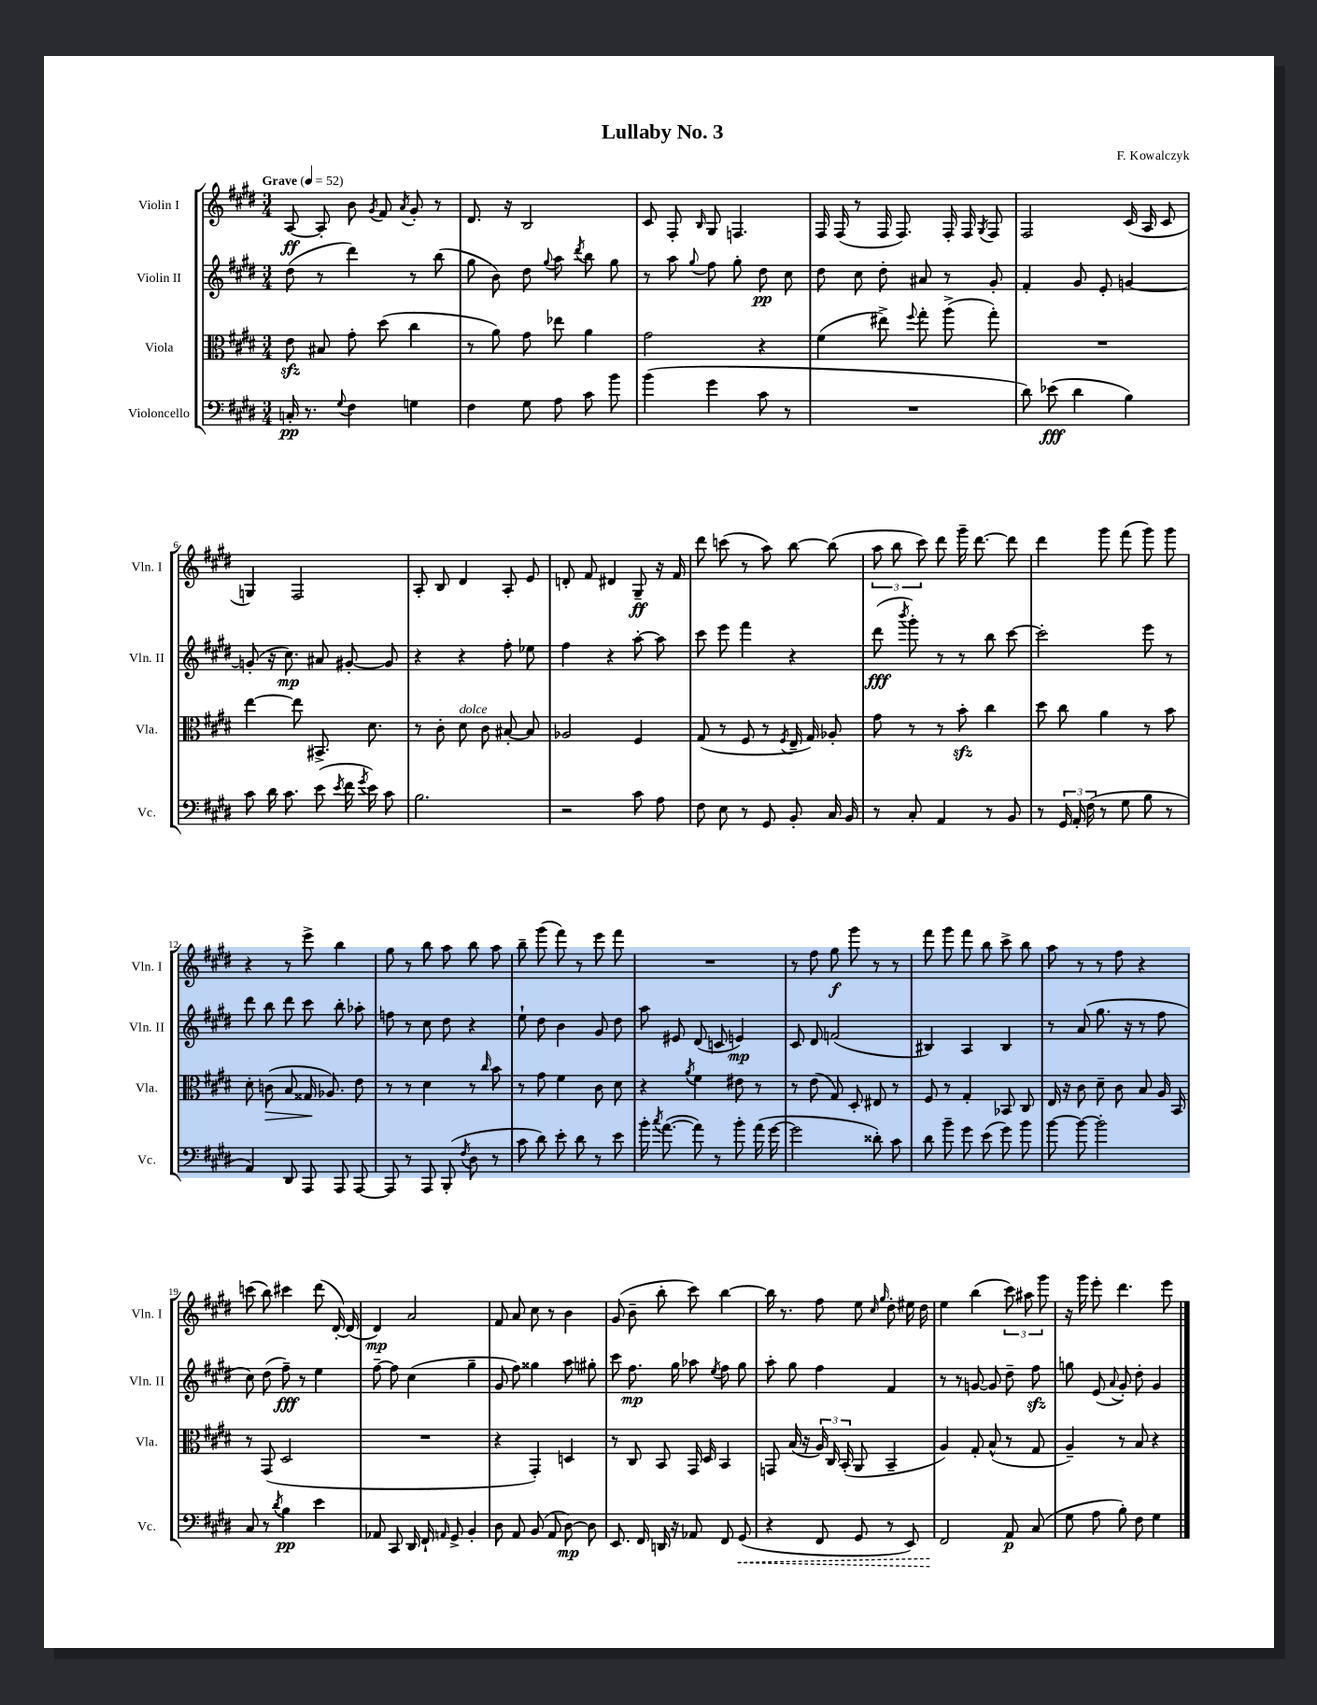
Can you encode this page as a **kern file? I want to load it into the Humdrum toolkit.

**kern	**kern	**kern	**kern
*staff4	*staff3	*staff2	*staff1
*clefF4	*clefC3	*clefG2	*clefG2
*k[f#c#g#d#]	*k[f#c#g#d#]	*k[f#c#g#d#]	*k[f#c#g#d#]
*M3/4	*M3/4	*M3/4	*M3/4
*MM52	*MM52	*MM52	*MM52
16C'/	8e\	(8dd#\	[8A/
8.r	.	.	.
.	8B#/	8r	8A'/]
8qqG#/	.	.	.
4F#\	8g#'\	4ddd#\)	8b\
.	.	.	8qg#/
.	(8dd#\	.	8f#/
.	.	.	8qa/
4G\	4cc#\	8r	8g#'/
.	.	(8bb\	8r
=	=	=	=
4F#\	8r	8gg#\	8.d#/
.	8a\)	8b\)	.
.	.	.	16r
8G#\	8g#\	8dd#\	2B/
.	.	8qqgg#/	.
8A\	8ee-\	8aa\	.
.	.	8qddd#/	.
8c#\	4a\	8bb\	.
8b\	.	8gg#\	.
=	=	=	=
(4b\	2g#\	8r	8c#/
.	.	8aa\	8F#'/
.	.	8qqgg#/	16qqB/
4g#\	.	8ff#\	8G#/
.	.	8gg#'\	4.F/
8c#\	4r	8dd#\	.
8r	.	8cc#\	.
=	=	=	=
2.r	(4f#\	8dd#\	16F#/
.	.	.	(16F#/
.	.	8cc#\	8r
.	8ee#^\)	8dd#'\	16F#/
.	.	.	8.F#/)
.	8qqff#/	.	.
.	8gg#'\	8a#/	.
.	(8aa^\	8r	16F#'/
.	.	.	16F#/
.	.	.	8qG#/
.	8gg#'\)	8g#'/	8F#/
=	=	=	=
8d#\)	2.r	4f#'/	2F#/
(8e-\	.	.	.
4d#\	.	8g#/	.
.	.	8e'/	.
4B\)	.	[4g/	(16c#/
.	.	.	16A/
.	.	.	8c#/
=	=	=	=
8c#\	[4ee\	(8g'/]	4G/)
16d#\	.	16r	.
8.c#\	.	8.cc#\)	.
.	8ee\]	.	2F#/
(8e\	8.BB#^/	8a#/	.
8qe/	.	.	.
16f#\	.	[8g#'/	.
8qg#/	.	.	.
16e\)	8.d#\	.	.
8c#\	.	8g#/]	.
=	=	=	=
2.B\	8r	4r	8A'/
.	8c#'\	.	8B/
.	8d#\	4r	4d#/
.	8c#\	.	.
.	[8B#'/	8ff#'\	8A'/
.	8B#/]	8ee-\	8e/
=	=	=	=
2r	2A-/	4ff#\	8d'/
.	.	.	8f#/
.	.	4r	4d#/
8c#\	4F#/	[8aa'\	8G#~/
8A\	.	8aa\]	16r
.	.	.	16f#/
=	=	=	=
8F#\	(8G#/	8ccc#\	8ddd#\
8E\	8r	8eee\	(8ccc\
8r	8F#/	4fff#\	8r
8GG#/	8r	.	8aa\)
.	8qF#/	.	.
8BB'/	16E~/	4r	[8bb\
.	16G#/)	.	.
16C#/	8A-'/	.	(8bb\]
16BB/	.	.	.
=	=	=	=
8r	8g#\	(8ddd#\	12aa\
.	.	.	12bb\
.	.	8qbbb/	.
8C#'/	8r	8ggg#'\)	.
.	.	.	12ccc#\)
4AA/	8r	8r	8ddd#\
.	8b'\	8r	16ggg#~\
.	.	.	[8.ddd#\
8r	4cc#\	8bb\	.
8BB/	.	[8ccc#\	8ddd#\]
=	=	=	=
8r	8dd#\	2ccc#'\]	4ddd#\
24GG#/	8cc#\	.	.
24AA'/	.	.	.
(24F#\	.	.	.
8r	4a\	.	8ggg#\
8G#\	.	.	(8fff#\
8B\	8r	8eee\	8ggg#\)
8r	8b\	8r	8ggg#\
=	=	=	=
4AA/)	8d#'\	8ddd#\	4r
.	(8c\	8bb\	.
8DD#/	8B/	8ddd#\	8r
8AAA/	16G##/	8ccc#\	8eee^\
.	8.A-/)	.	.
8AAA/	.	8bb'\	4bb\
[8AAA/	8e\	8aa-'\	.
=	=	=	=
8AAA/]	8r	8ff\	8gg#\
8r	8r	8r	8r
8AAA/	4d#\	8cc#\	8bb\
(8BBB'/	.	8dd#\	8aa\
8qF#/	.	.	.
8D#\	8r	4r	8bb\
.	16qqcc#/	.	.
8r	8b\	.	8aa\
=	=	=	=
8c#\	8r	8ee`\	8bb~\
8d#\)	8g#\	8dd#\	(8ggg#\
8e'\	4f#\	4b\	8fff#\)
8d#\	.	.	8r
8r	8c#\	8g#/	8eee\
8e\	8d#\	8dd#\	8fff#\
=	=	=	=
16b'\	4r	8aa\	2.r
8qcc#/	.	.	.
([8.a\	.	.	.
.	.	8e#/	.
.	8qa/	.	.
8a\])	4f#\	(8d#/	.
8r	.	8c/	.
8b'\	8e#\	4e/)	.
(16a\	8r	.	.
[16g#\	.	.	.
=	=	=	=
2g#\]	8r	8c#/	8r
.	(8e\	8d#/	8ff#\
.	8G#/)	(2f/	8gg#\
.	8D#'/	.	8ggg#\
8d##'\)	8E#/	.	8r
8c#\	8r	.	8r
=	=	=	=
8d#\	8F#/	4B#/)	8fff#\
8b~\	8r	.	8ggg#\
8g#\	4G#'/	4A/	8fff#\
(8e\	.	.	8bb\
8g#\)	8BB-/	4B#/	8ccc#^\
8b\	8C#/	.	8bb\
=	=	=	=
[8b\	16E/	8r	8aa\
.	16r	.	.
8b\_	8c#\	(8a/	8r
2b'\]	8d#~\	8.gg#\	8r
.	8c#\	.	8ff#\
.	.	16r	.
.	8B/	8r	4r
.	16A/	8ff#\	.
.	16BB/	.	.
=	=	=	=
8C#/	8r	8cc#\)	(8ccc\
8r	(8GG#/	(8dd#\	8bb\)
8qd#/	.	.	.
4B\	2D#/	8ff#~\)	4ccc#\
.	.	8r	.
4e\	.	4ee\	(8ddd#\
.	.	.	[16d#'/)
.	.	.	(16d#/]
=	=	=	=
8AA-/	2.r	[8ff#~\	4d#/)
8CC#/	.	8ff#\]	.
16DD#/	.	(4cc#\	2a/
16FF#`/	.	.	.
16qqAA/	.	.	.
8GG#^/	.	.	.
4BB'/	.	4gg#~\	.
=	=	=	=
8D#\	4r	8g#/	8f#/
8AA/	.	8ff#\)	8a/
(8BB/	4GG#'/)	4gg##\	8cc#\
8AA/	.	.	8r
[8D#\)	4D/	8aa\	4b\
8D#\]	.	8gg#'\	.
=	=	=	=
8.EE/	8r	8ccc#\	(8g#/
.	8C#/	8.ff#\	8b~\
16FF#/	.	.	.
16DD/	8BB/	.	8bb'\
16r	.	16gg#\	.
8AA-/	16GG#/	8aa-\	8ccc#\)
.	16D#/	.	.
.	.	8qee/	.
8FF#/	4BB/	8ff#\	[4bb\
(8GG#/	.	8gg#\	.
=	=	=	=
4r	8GG/	8aa'\	16bb\]
.	.	.	8.r
.	(16B/	8gg#\	.
.	16r	.	.
8FF#/	24A/)	4ff#\	8ff#\
.	24C#/	.	.
.	(24BB'/	.	.
8GG#/	8AA/	.	8ee\
.	.	.	16qqcc#/
.	.	.	16qqgg#/
8r	4BB~/	4f#/	8dd#'\
8EE/)	.	.	16ee#\
.	.	.	16dd#\
=	=	=	=
2FF#/	4A/)	8r	4ee\
.	.	8r	.
.	8G#'/	[8g/	(4bb\
.	(8B^^/	8g/]	.
8AA/	8r	8dd#~\	12ccc#\)
.	.	.	12aa#\
(8C#/	8G#/	8ff#\	.
.	.	.	12ggg#\
=	=	=	=
8G#\	4A~/)	8gg\	16r
.	.	.	16ggg#\
8A\	.	(8e/	8eee'\
.	.	8qqa/	.
8B'\)	8r	8g#'/)	4.ddd#\
8F#\	8B/	8dd#'\	.
4G#\	4r	4g#/	.
.	.	.	8eee\
==	==	==	==
*-	*-	*-	*-
